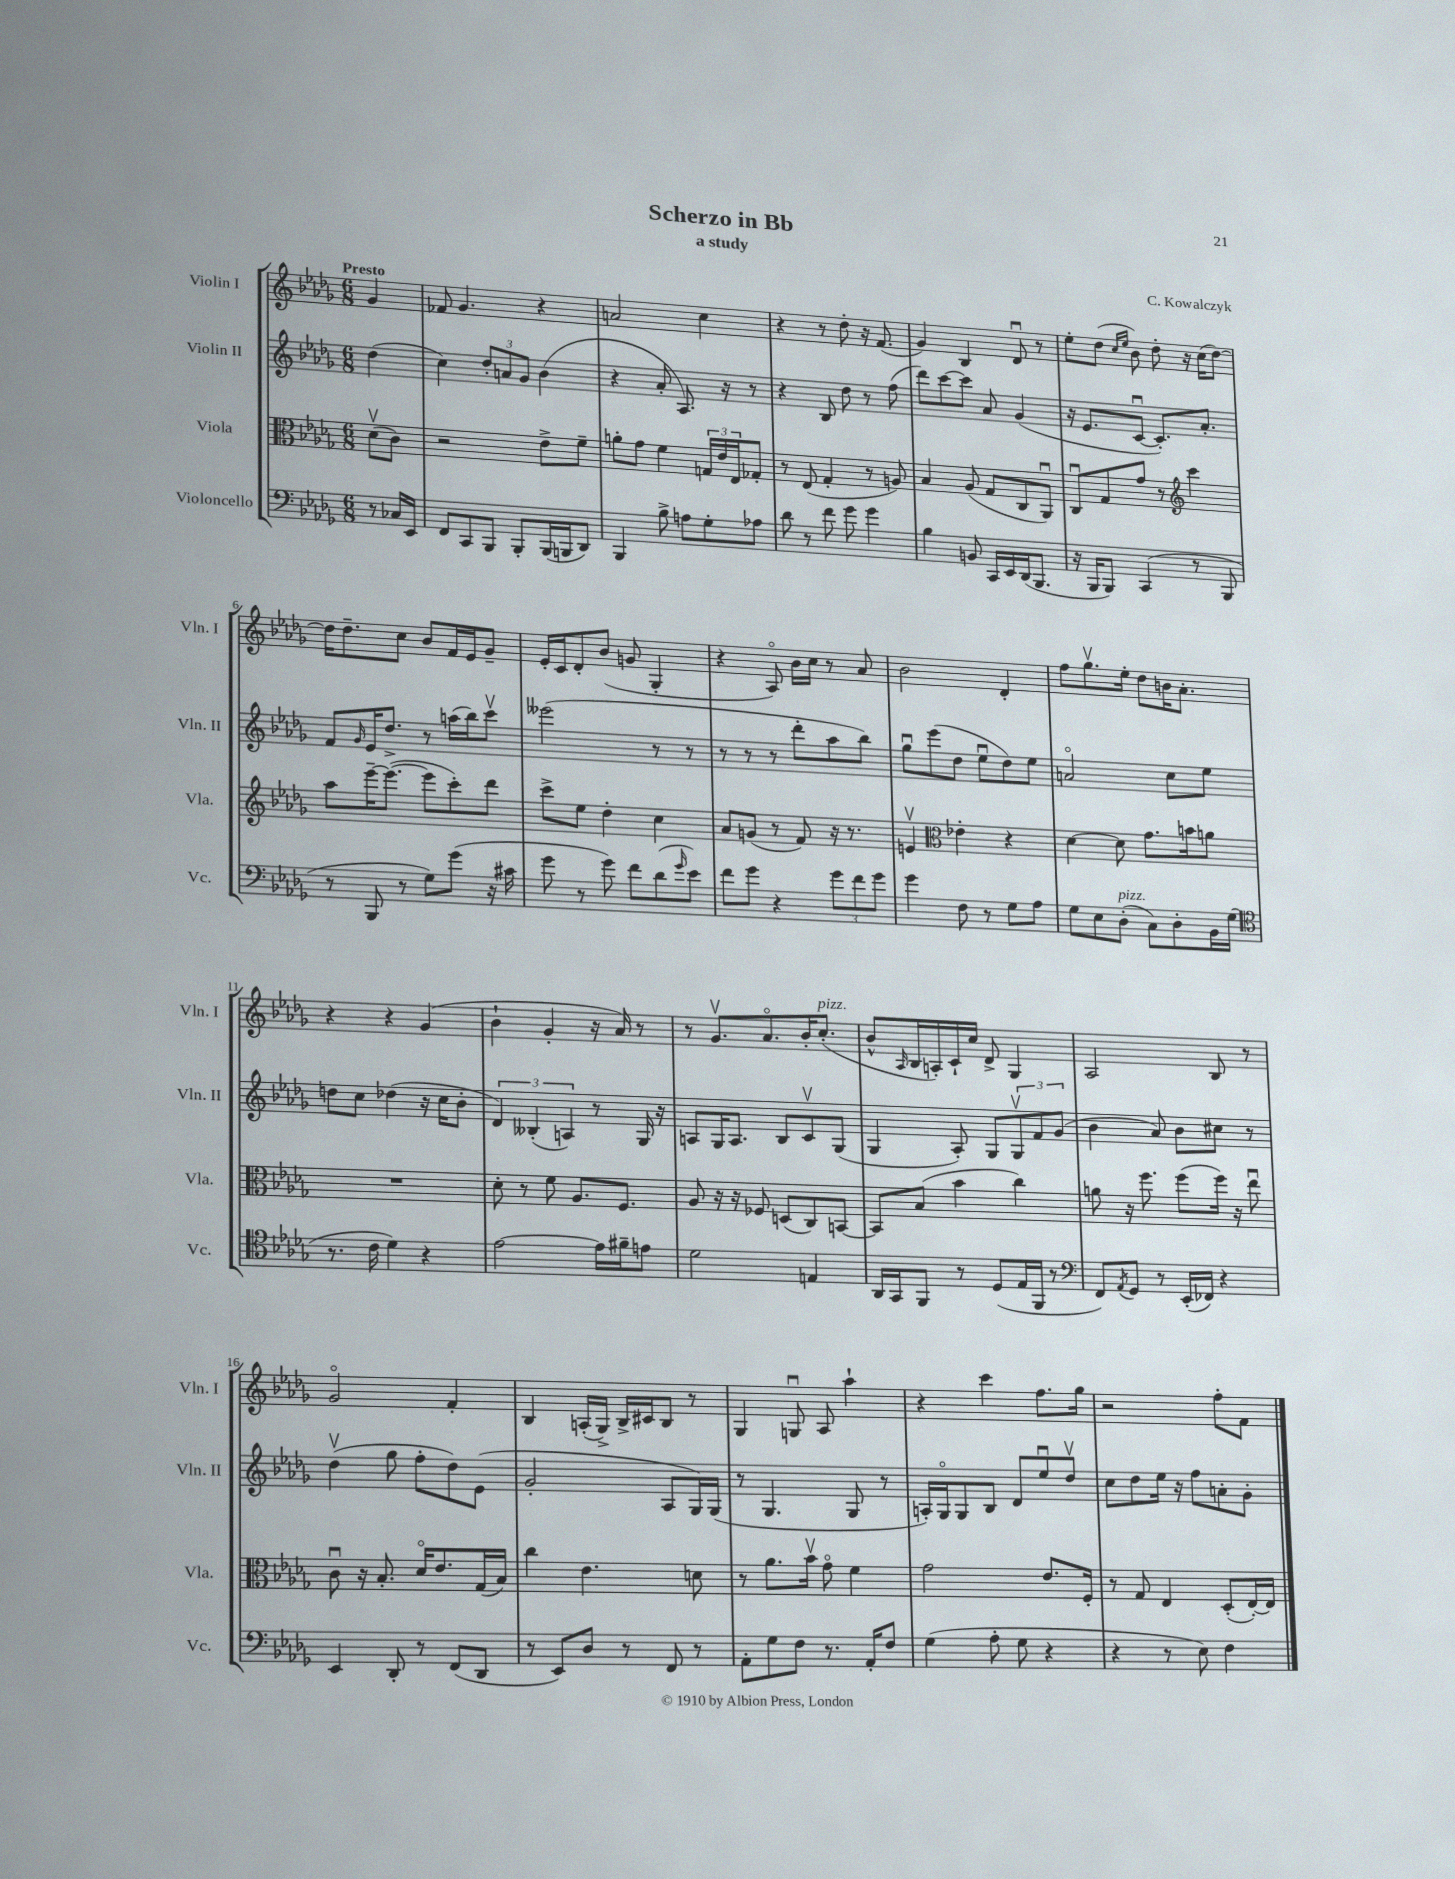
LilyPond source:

\header { title = "Scherzo in Bb" composer = "C. Kowalczyk" subtitle = "a study" }
<<
\new StaffGroup <<
\new Staff = "s0" \with { instrumentName = "Violin I" shortInstrumentName = "Vln. I" } {
    \clef treble \key des \major \numericTimeSignature \time 6/8 \partial 4 \tempo "Presto"
    ges'4 |
    fes'8 ges'4. r4 |
    a'2 c''4 |
    r4 r8 des''8-. r16 f'8.( |
    ges'4) bes4 des'8\downbow r8 |
    ees''8-. des''8( \grace { c''16 ees''16 } bes'8) des''8-. r16 c''16( des''8~) |
    des''16 des''8.-- c''8 bes'8 f'16 ees'16 ges'8-- |
    ees'16-. c'16 des'8-. bes'8( g'8 ges4-. |
    r4 aes8\flageolet) bes'16 c''16 r8 aes'8 |
    bes'2 des'4-. |
    f''8 ges''8.\upbow ees''16-. des''8 b'16 aes'8.-. |
    r4 r4 ges'4( |
    bes'4-! ges'4-. r16 aes'16) r8 |
    r8 ges'8.\upbow aes'8.\flageolet bes'16-. c''8.-.^\markup { \italic "pizz." }( |
    bes'8-^ \grace { aes16 } bes16 a16-.) c'16-! c''16 des'8-> ges4 |
    aes2 bes8 r8 |
    ges'2\flageolet f'4-. |
    bes4 a16-.( ges16->) bes16-> cis'16 bes8 r8 |
    ges4 g8\downbow aes8 aes''4-! |
    r4 c'''4 f''8. ges''16 |
    r2 f''8-. f'8 \bar "|." |
}
\new Staff = "s1" \with { instrumentName = "Violin II" shortInstrumentName = "Vln. II" } {
    \clef treble \key des \major \numericTimeSignature \time 6/8 \partial 4
    des''4( |
    c''4) \tuplet 3/2 { des''8-. a'8 ges'8 } bes'4( |
    r4 aes'8-. aes8.) r16 r8 |
    r4 bes8 des''8 r8 f''8( |
    des'''8) c'''8~ c'''8 aes'8 ges'4( |
    r16 ees'8. c'8~\downbow c'8.-.) aes'8.-. |
    f'8 \grace { ges'16 } ees'16 des''8.-> r8 a''16( bes''16) c'''8\upbow |
    eeses'''2( r8 r8 |
    r8 r8 r8 des'''8-. aes''8 bes''8) |
    ges''8\downbow ees'''8( des''8 ees''8\downbow des''8) ees''8 |
    a'2\flageolet c''8 ees''8 |
    d''8 c''8 des''4( r16 c''16 bes'8-. |
    \tuplet 3/2 { des'4) beses4-.( a4) } r8 ges16 r16 |
    a8 ges16 a8. bes8 c'8\upbow ges8( |
    ges4 aes8-.) ges8 \tuplet 3/2 { ges8\upbow f'8 ges'8( } |
    bes'4 aes'8) bes'8 cis''8 r8 |
    des''4\upbow( ges''8 f''8-. des''8) ees'8( |
    ges'2-. aes8 ges16) ges16( |
    r8 ges4. ges8 r8 |
    a16-.) ges16\flageolet ges8 bes8 des'8 ees''8\downbow des''8\upbow |
    c''8 des''8 ees''16 r16 f''8 a'8-. ges'8-. \bar "|." |
}
\new Staff = "s2" \with { instrumentName = "Viola" shortInstrumentName = "Vla." } {
    \clef alto \key des \major \numericTimeSignature \time 6/8 \partial 4
    des'8\upbow( c'8) |
    r2 ees'8-> f'8-- |
    a'8-. ges'8 f'4 \tuplet 3/2 { g16 ees'16 ees16 } ges8-. |
    r8 ees8( ges4-. r8 a8) |
    bes4 aes8( ges8 c8 aes,8\downbow) |
    c8\downbow ges8 ges'8 r8 \clef treble c'''4 |
    aes''8 ees'''16~-- ees'''8.~( ees'''8 c'''8-.) des'''8 |
    c'''8-> ees''8 des''4-. c''4 |
    aes'8 g'8( r8 f'8) r16 r8. |
    e'4\upbow \clef alto ees'4-. r4 |
    des'4~ des'8 ges'8. b'16 a'8 |
    R2. |
    des'8-. r8 f'8 aes8. f8. |
    aes8 r16 r16 fes8 d8( c8) b,8~ |
    b,8 bes8( bes'4 c''4) |
    a'8 r16 f''8. f''8( f''16) r16 ees''8\downbow |
    c'8\downbow r16 bes8.-. des'16\flageolet ees'8. ges16( bes16) |
    c''4 ees'4. d'8 |
    r8 aes'8. bes'16\upbow ges'8\flageolet f'4 |
    ges'2 ees'8. f16-. |
    r8 ges8 ees4 des8-.( ees16~-.) ees16 \bar "|." |
}
\new Staff = "s3" \with { instrumentName = "Violoncello" shortInstrumentName = "Vc." } {
    \clef bass \key des \major \numericTimeSignature \time 6/8 \partial 4
    r8 ces16 ees,16 |
    f,8 c,8 bes,,8 bes,,8-. bes,,16( b,,16 des,8) |
    bes,,4 bes8-> a8 ges8-. aes8 |
    des'8 r8 f'8 ges'8 ges'4 |
    bes4 b,8 c,16 ees,16 des,16( bes,,8. |
    r16 bes,,16 bes,,8) c,4( r8 bes,,8 |
    r8 bes,,8 r8 ges8) ges'8( r16 cis'16 |
    ges'8 r8 ges'8) f'8 des'8( \grace { ges'16 } ees'8) |
    f'8 ges'8 r4 \tuplet 3/2 { ges'8 f'8 ges'8 } |
    ges'4 f8 r8 ges8 aes8 |
    ges8 ees8 des8-.^\markup { \italic "pizz." }( c8) des8-. bes,16 ges16( |
    \clef tenor r8. c'16 des'4) r4 |
    ees'2~ ees'16 fis'16-- e'8 |
    des'2 e4 |
    aes,16 ges,16 f,8 r8 des8( ees16 f,16 r8 |
    \clef bass f,8) \acciaccatura { aes,8 } ges,8 r8 ees,16-.( fes,16) r4 |
    ees,4 des,8-. r8 f,8( des,8 |
    r8 ees,8) des8 r8 f,8 r8 |
    aes,8-. ges8 f8 r8. aes,16-. f8 |
    ges4( aes8-. ges8 r4 |
    r4 r8 ees8) f4 \bar "|." |
}
>>
>>
